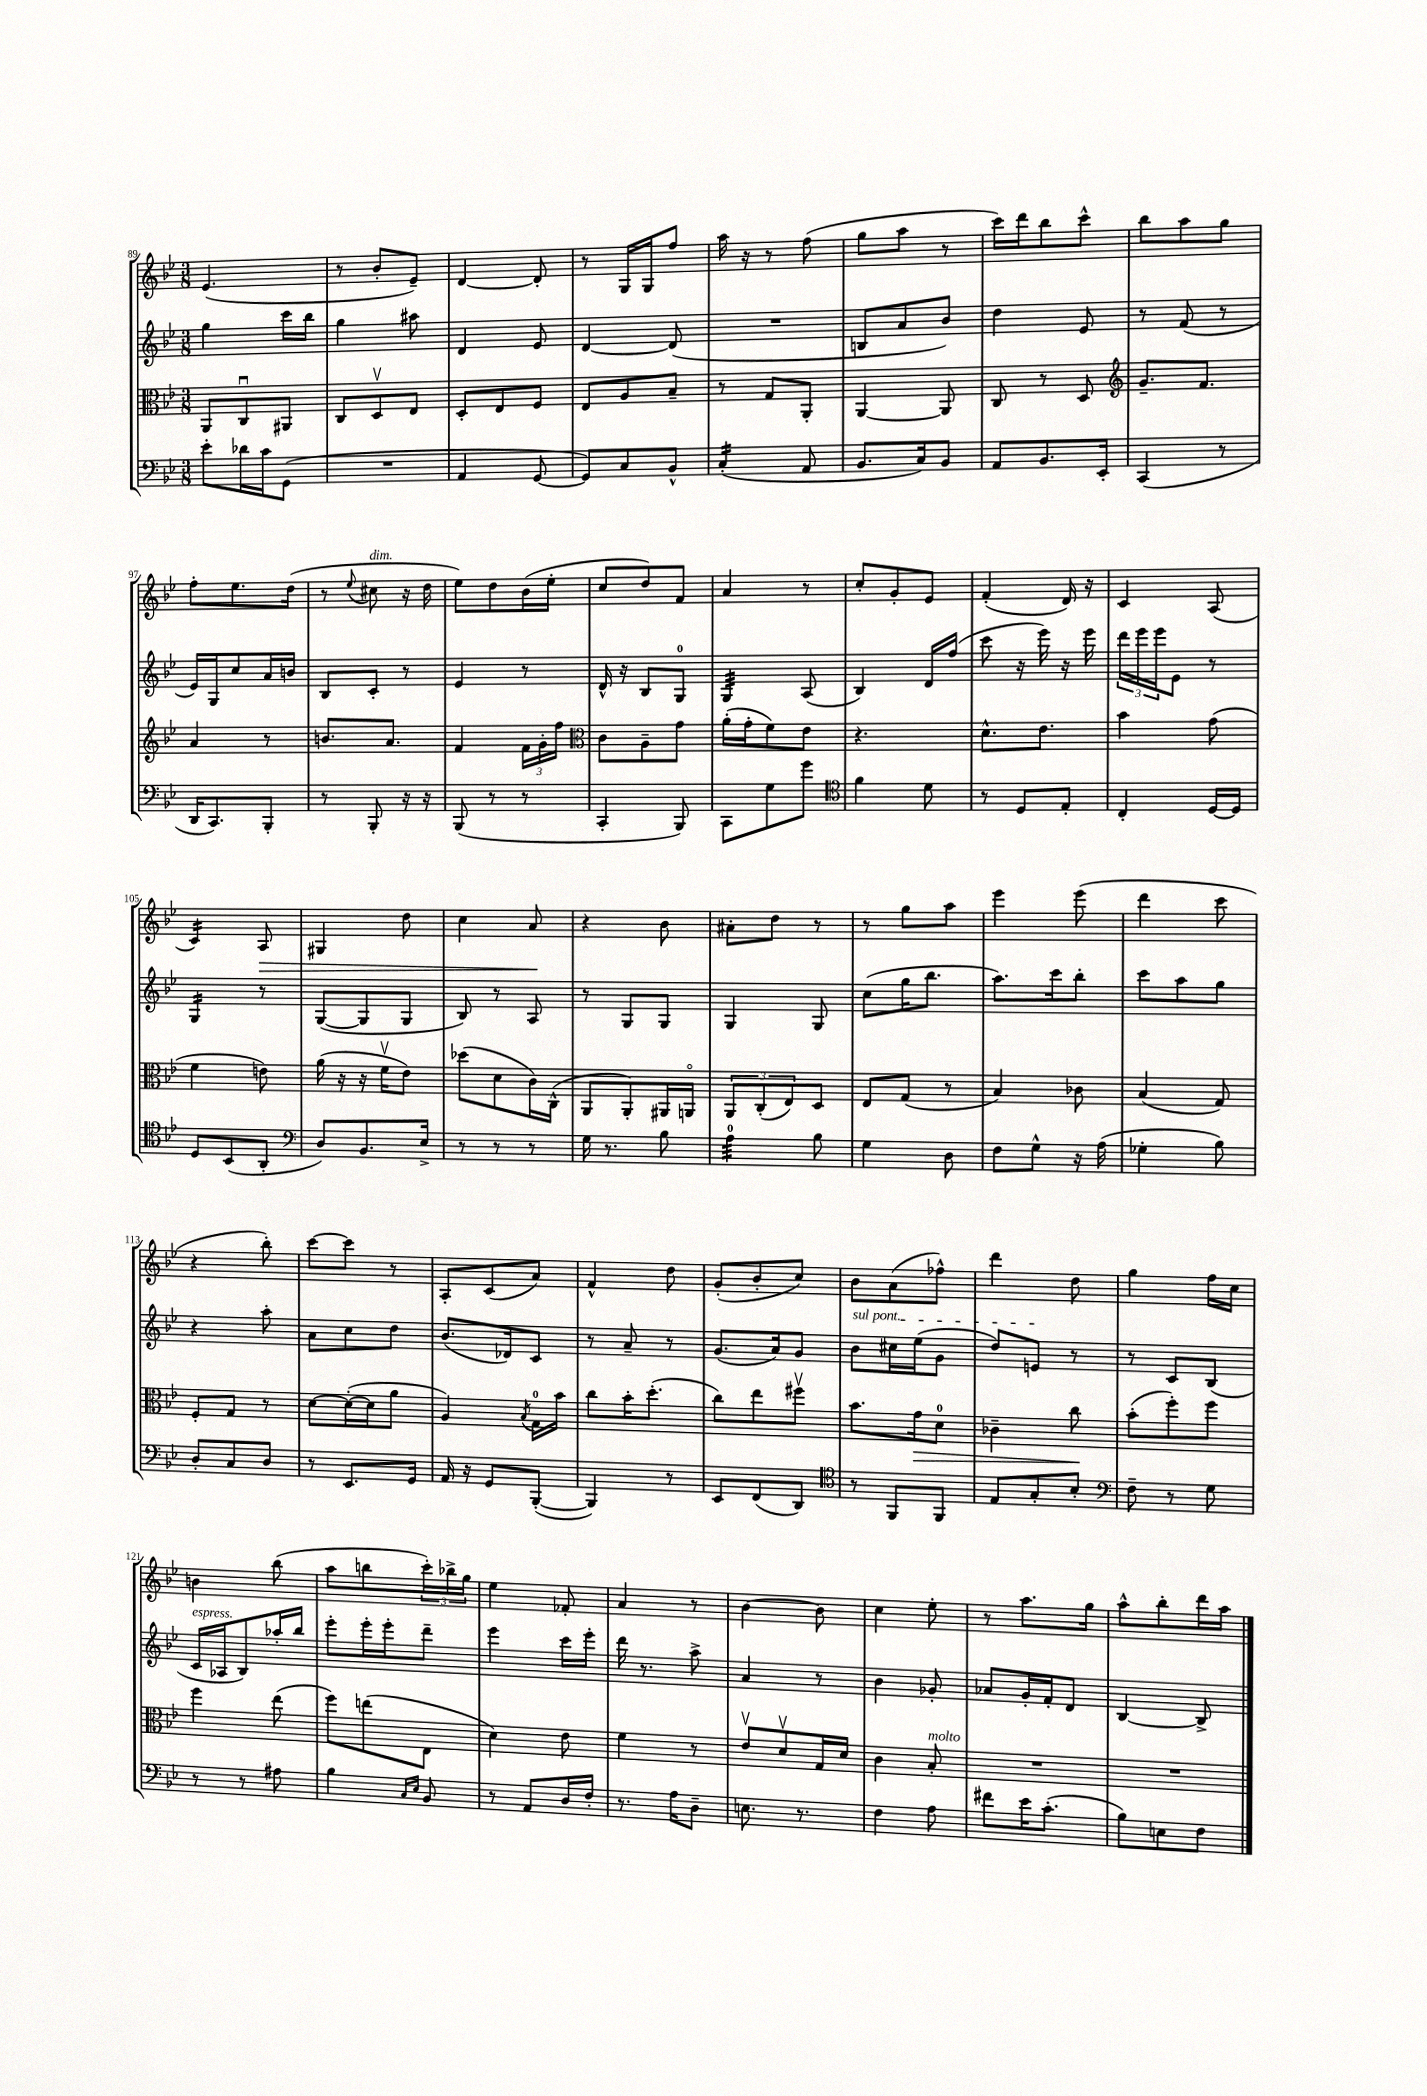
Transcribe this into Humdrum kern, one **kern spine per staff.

**kern	**kern	**kern	**kern
*staff4	*staff3	*staff2	*staff1
*clefF4	*clefC3	*clefG2	*clefG2
*k[b-e-]	*k[b-e-]	*k[b-e-]	*k[b-e-]
*M3/8	*M3/8	*M3/8	*M3/8
8e-'	8AA	4gg	(4.e-
16d-	8Cu	.	.
16c	.	.	.
(8GG	8AA#	16ccc	.
.	.	16bb-	.
=	=	=	=
4.r	8C	4gg	8r
.	8Dv	.	8b-'
.	8E-	8aa#	8e-~)
=	=	=	=
4AA	8D'	4d	[4d
.	8E-	.	.
[8GG	8F	8e-	8d']
=	=	=	=
8GG])	8E-	[4d	8r
8C	8A	.	16G
.	.	.	16G
8BB-^^	8B-~	(8d]	8ff
=	=	=	=
(4C'	8r	4.r	16aa
.	.	.	16r
.	8G	.	8r
8AA	8AA'	.	(8ff
=	=	=	=
8.BB-	[4AA	8B	8gg
.	.	8a	8aa
16C)	.	.	.
8BB-	8AA]	8b-)	8r
=	=	=	=
8AA	8C	4dd	16ccc)
.	.	.	16ddd
8.BB-	8r	.	8bb-
.	8D	8e-	8ccc^^
16EE-'	.	.	.
=	=	=	=
*	*clefG2	*	*
(4CC	8.g~	8r	8bb-
.	.	(8f	8aa
.	8.f	.	.
8r	.	8r	8gg
=	=	=	=
16DD	4a	16e-)	8ff'
8.CC)	.	16G	.
.	.	8cc	8.ee-
8BBB-'	8r	16a	.
.	.	16b	(16dd
=	=	=	=
8r	8.b	8B-	8r
.	.	.	8qqee-
8BBB-'	.	8c'	8cc#
.	8.a	.	.
16r	.	8r	16r
16r	.	.	16dd
=	=	=	=
(8BBB-	4f	4e-	8ee-)
8r	.	.	8dd
8r	24f	8r	(16b-
.	24g'	.	.
.	.	.	16ee-'
.	24ff	.	.
=	=	=	=
*	*clefC3	*	*
4CC'	8c	16d^^	8cc
.	.	16r	.
.	8A~	8B-	8dd)
8BBB-)	8g	8G	8f
=	=	=	=
8CC	(16a'	4G	4a
.	16g'	.	.
8G	8f)	.	.
8g	8e-	(8A	8r
=	=	=	=
*clefC4	*	*	*
4f	4.r	4B-)	8cc'
.	.	.	8g'
8d	.	16d	8e-
.	.	(16ff	.
=	=	=	=
8r	8.d^^	8ccc	(4f'
8D	.	16r	.
.	8.e-	16eee-)	.
8E-'	.	16r	16d)
.	.	16eee-	16r
=	=	=	=
4C'	4b-	24ddd	4c
.	.	24eee-	.
.	.	24eee-	.
.	.	8e-	.
[16D	(8g	8r	(8A
16D]	.	.	.
=	=	=	=
8D	4f	4G	4c)
(8BB-	.	.	.
8AA'	8e)	8r	8A
=	=	=	=
*clefF4	*	*	*
8D)	(16a	([8G	4G#
.	16r	.	.
8.BB-	16r	8G]	.
.	16fv	.	.
.	8e-)	8G	8dd
16E-^	.	.	.
=	=	=	=
8r	(8dd-	8B-)	4cc
8r	8d	8r	.
8r	16c)	8A	8a
.	(16C^^	.	.
=	=	=	=
16G	8AA	8r	4r
8.r	.	.	.
.	8AA')	8G	.
8B-	16AA#	8G	8b-
.	16AAo	.	.
=	=	=	=
4A	12AA	4G	8a#'
.	(12C'	.	.
.	.	.	8dd
.	12E-)	.	.
8B-	8D	8G	8r
=	=	=	=
4G	8E-	(8cc	8r
.	(8G	16gg	8gg
.	.	8.bb-	.
8D	8r	.	8aa
=	=	=	=
8F	4B-)	8.aa)	4eee-
8G^^	.	.	.
.	.	16ccc	.
16r	8c-	8bb-'	(8eee-
(16A	.	.	.
=	=	=	=
4G-'	(4B-	8ccc	4ddd
.	.	8aa	.
8B-)	8G)	8gg	8ccc
=	=	=	=
8D'	8F'	4r	4r
8C	8G	.	.
8D	8r	8aa'	8bb-')
=	=	=	=
8r	[8d	8a	[8ccc
8.EE-	(16d'_	8cc	8ccc]
.	16d]	.	.
.	8a	8dd	8r
16GG	.	.	.
=	=	=	=
16AA	4A)	(8.b-	8A'
16r	.	.	.
8GG	.	.	(8c
.	.	16d-)	.
.	8qB-	.	.
([8BBB-'	16G	8c	8a)
.	16b-	.	.
=	=	=	=
4BBB-])	8cc	8r	4f^^
.	16b-'	8a~	.
.	(8.dd'	.	.
8r	.	8r	8dd
=	=	=	=
8EE-	8cc)	(8.g	(8g'
(8FF	8ee-	.	8b-'
.	.	16a)	.
8DD)	8ff#v	8g	8cc)
=	=	=	=
*clefC4	*	*	*
8r	8.b-	8b-	8b-
8FF	.	16cc#	(8a
.	16g	(16ee-	.
8FF	8d	8g	8ff-^^)
=	=	=	=
8E-	4c-~	8dd)	4ddd
8G'	.	8e	.
8B-'	8cc	8r	8dd
=	=	=	=
*clefF4	*	*	*
8F~	(8b-'	8r	4gg
8r	8ff')	8c	.
8G	8ff	(8B-	16ff
.	.	.	16cc
=	=	=	=
8r	4ff	16c	4b
.	.	16A-	.
8r	.	8B-)	.
8A#	(8ee-	16aa-'	(8bb-
.	.	16bb-	.
=	=	=	=
4B-	8ff)	8eee-'	8aa
.	(8ee	16eee-'	8bb
.	.	16eee-'	.
16qqC	.	.	.
16qqE-	.	.	.
8BB-	8E-	8ddd~	24ccc')
.	.	.	24bb-^
.	.	.	24gg
=	=	=	=
8r	4d)	4eee-	4ee-
8AA	.	.	.
16D	8e-	16ccc	8f-'
16F'	.	16eee-'	.
=	=	=	=
8.r	4f	16ddd	4a
.	.	8.r	.
16A	.	.	.
8D~	8r	8aa^	8r
=	=	=	=
8.E	8e-v	4a	[4b-
.	8dv	.	.
8.r	.	.	.
.	16G	8r	8b-]
.	16d	.	.
=	=	=	=
4F	4c	4b-	4cc
8A	8B-'	8g-'	8ee-'
=	=	=	=
8f#	4.r	8a-	8r
16e-	.	16g'	8.aa
(8.c'	.	16f'	.
.	.	8d	.
.	.	.	16gg
=	=	=	=
8B-)	4.r	[4B-	8aa^^
8E	.	.	8bb-'
8F	.	8B-^]	16ddd
.	.	.	16aa
==	==	==	==
*-	*-	*-	*-
